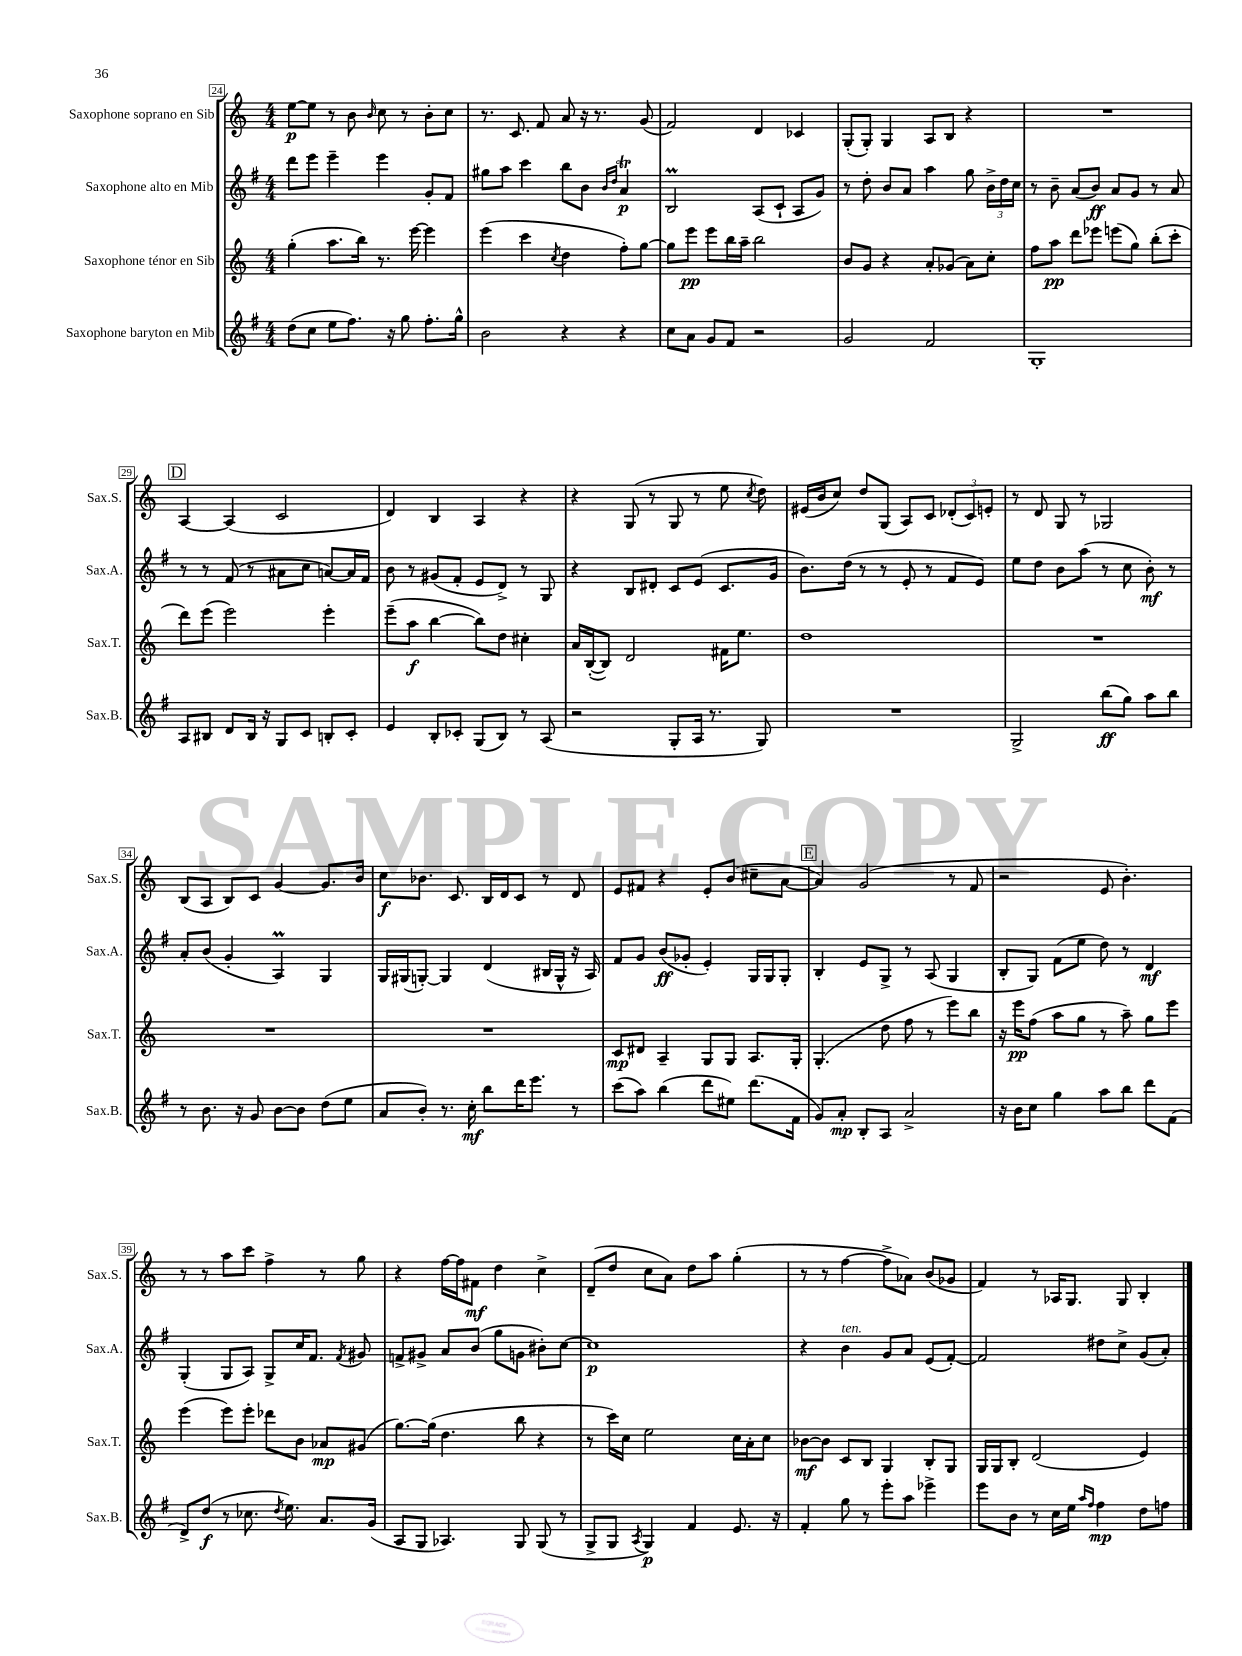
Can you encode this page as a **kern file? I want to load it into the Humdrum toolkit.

**kern	**dynam	**kern	**dynam	**kern	**dynam	**kern	**dynam
*part4	*part4	*part3	*part3	*part2	*part2	*part1	*part1
*staff4	*staff4	*staff3	*staff3	*staff2	*staff2	*staff1	*staff1
*I"Saxophone baryton en Mib	*	*I"Saxophone ténor en Sib	*	*I"Saxophone alto en Mib	*	*I"Saxophone soprano en Sib	*
*I'Sax.B.	*	*I'Sax.T.	*	*I'Sax.A.	*	*I'Sax.S.	*
*clefG2	*	*clefG2	*	*clefG2	*	*clefG2	*
*k[f#]	*	*k[]	*	*k[f#]	*	*k[]	*
*M4/4	*	*M4/4	*	*M4/4	*	*M4/4	*
=24	=24	=24	=24	=24	=24	=24	=24
(8dd\L	.	(4gg'\	.	8ddd\L	.	[8ee\L	p
8cc\J	.	.	.	8eee\J	.	8ee\J]	.
8ee\L	.	8.aa\L	.	4eee~\	.	8r	.
8.ff#\J)	.	.	.	.	.	8b\	.
.	.	16bb\Jk)	.	.	.	.	.
.	.	.	.	.	.	16qqb/	.
.	.	8.r	.	4eee\	.	8cc\	.
16r	.	.	.	.	.	.	.
8gg\	.	.	.	.	.	8r	.
.	.	[16eee\	.	.	.	.	.
8.ff#'\L	.	4eee\]	.	8g'/L	.	8b'\L	.
.	.	.	.	8f#/J	.	8cc\J	.
16gg^^\Jk	.	.	.	.	.	.	.
=25	=25	=25	=25	=25	=25	=25	=25
2b\	.	(4eee\	.	8gg#X\L	.	8.r	.
.	.	.	.	8aa\J	.	.	.
.	.	.	.	.	.	8.c/	.
.	.	4ccc\	.	4ccc\	.	.	.
.	.	.	.	.	.	8f/	.
.	.	8qcc/	.	.	.	.	.
4r	.	4dd\	.	8bb\L	.	8a/	.
.	.	.	.	8b\J	.	16r	.
.	.	.	.	.	.	8.r	.
.	.	.	.	16qqb/LL	.	.	.
.	.	.	.	16qqdd/JJ	.	.	.
4r	.	8ff'\L)	.	4aT/	p	.	.
.	.	[8gg\J	.	.	.	(8g/	.
=26	=26	=26	=26	=26	=26	=26	=26
8cc\L	.	8gg\L]	.	2Bm/	.	2f/)	.
8a\J	.	8eee\J	pp	.	.	.	.
8g/L	.	8eee\L	.	.	.	.	.
8f#/J	.	16bb\L	.	.	.	.	.
.	.	16aa~\JJ	.	.	.	.	.
2r	.	2bb\	.	(8A/L	.	4d/	.
.	.	.	.	8c`/J	.	.	.
.	.	.	.	8A/L	.	4c-X/	.
.	.	.	.	8g/J)	.	.	.
=27	=27	=27	=27	=27	=27	=27	=27
2g/	.	8b/L	.	8r	.	(8G'/L	.
.	.	8g/J	.	8dd'\	.	8G'/J)	.
.	.	4r	.	8b/L	.	4G/	.
.	.	.	.	8a/J	.	.	.
2f#/	.	8a'/L	.	4aa\	.	8A/L	.
.	.	(8g-X/J	.	.	.	8B/J	.
.	.	8a\L)	.	8gg\	.	4r	.
.	.	8cc'\J	.	24b^\LL	.	.	.
.	.	.	.	24dd\	.	.	.
.	.	.	.	24cc\JJ	.	.	.
=28	=28	=28	=28	=28	=28	=28	=28
1G'	.	8ff\L	.	8r	.	1r	.
.	.	8aa\J	pp	8b~\	.	.	.
.	.	8ddd\L	.	(8a/L	.	.	.
.	.	8eee-X\J	.	8b/J)	ff	.	.
.	.	(8eeen\L	.	8a/L	.	.	.
.	.	8gg\J)	.	8g/J	.	.	.
.	.	(8bb'\L	.	8r	.	.	.
.	.	8ccc'\J	.	8a/	.	.	.
!!LO:LB:g=z
!!LO:REH:place=s1:t=D
=29	=29	=29	=29	=29	=29	=29	=29
8A/L	.	8ddd\L)	.	8r	.	[4A/	.
8B#X/J	.	(8eee\J	.	8r	.	.	.
8d/L	.	2eee\)	.	(8f#/	.	(4A/]	.
16B#/Jk	.	.	.	8r	.	.	.
16r	.	.	.	.	.	.	.
8G/L	.	.	.	8a#X\L	.	2c/	.
8c/J	.	.	.	8cc\J	.	.	.
8Bn'/L	.	4eee'\	.	[8an/L)	.	.	.
8c'/J	.	.	.	16a/L]	.	.	.
.	.	.	.	16f#/JJ	.	.	.
=30	=30	=30	=30	=30	=30	=30	=30
4e/	.	(8eee~\L	.	8b\	.	4d/)	.
.	.	8aa\J	f	8r	.	.	.
8B'/L	.	[4bb\	.	(8g#X/L	.	4B/	.
8c-X'/J	.	.	.	8f#'/J	.	.	.
(8G/L	.	8bb\L])	.	8e/L	.	4A/	.
8B/J)	.	8dd\J	.	8d^/J)	.	.	.
8r	.	4cc#X'\	.	8r	.	4r	.
(8A/	.	.	.	8G/	.	.	.
=31	=31	=31	=31	=31	=31	=31	=31
2r	.	16a/LL	.	4r	.	4r	.
.	.	([16B'/J	.	.	.	.	.
.	.	8B/J])	.	.	.	.	.
.	.	2d/	.	8B/L	.	(8G/	.
.	.	.	.	8d#X'/J	.	8r	.
8G'/L	.	.	.	8c/L	.	8G/	.
16A/Jk	.	.	.	(8e/J	.	8r	.
8.r	.	.	.	.	.	.	.
.	.	16f#X\KL	.	8.c/L	.	8ee\	.
.	.	8.ee\J	.	.	.	.	.
.	.	.	.	.	.	8qcc/	.
8G/)	.	.	.	.	.	8dd\)	.
.	.	.	.	16g/Jk	.	.	.
=32	=32	=32	=32	=32	=32	=32	=32
1r	.	1dd	.	8.b\L)	.	(16e#X/LL	.
.	.	.	.	.	.	16b/J	.
.	.	.	.	.	.	8cc/J)	.
.	.	.	.	(16dd\Jk	.	.	.
.	.	.	.	8r	.	8dd/L	.
.	.	.	.	8r	.	(8G/J	.
.	.	.	.	8e'/	.	8A/L)	.
.	.	.	.	8r	.	8c/J	.
.	.	.	.	8f#/L	.	(12d-X'/L	.
.	.	.	.	.	.	12c/)	.
.	.	.	.	8e/J)	.	.	.
.	.	.	.	.	.	12en'/J	.
=33	=33	=33	=33	=33	=33	=33	=33
2G^/	.	1r	.	8ee\L	.	8r	.
.	.	.	.	8dd\J	.	8d/	.
.	.	.	.	8b\L	.	8G/	.
.	.	.	.	(8aa\J	.	8r	.
(8bb\L	ff	.	.	8r	.	2G-X/	.
8gg\J)	.	.	.	8cc\	.	.	.
8aa\L	.	.	.	8b'\)	mf	.	.
8bb\J	.	.	.	8r	.	.	.
!!LO:LB:g=z
=34	=34	=34	=34	=34	=34	=34	=34
8r	.	1r	.	8a'/L	.	(8B/L	.
8.b\	.	.	.	(8b/J	.	8A/J	.
.	.	.	.	4g'/	.	8B/L)	.
16r	.	.	.	.	.	.	.
8g/	.	.	.	.	.	8c/J	.
[8b\L	.	.	.	4AM/)	.	[4g/	.
8b\J]	.	.	.	.	.	.	.
(8dd\L	.	.	.	4G/	.	8.g/L]	.
8ee\J	.	.	.	.	.	.	.
.	.	.	.	.	.	16b/Jk	.
=35	=35	=35	=35	=35	=35	=35	=35
8a/L	.	1r	.	16G/LL	.	8cc\L	f
.	.	.	.	(16G#X/J	.	.	.
8b'/J)	.	.	.	[8Gn'/J)	.	8.b-X\J	.
8.r	.	.	.	4G/]	.	.	.
.	.	.	.	.	.	8.c/	.
16cc'\	mf	.	.	.	.	.	.
8bb\L	.	.	.	(4d/	.	16B/LL	.
.	.	.	.	.	.	16d/J	.
16ddd\K	.	.	.	.	.	8c/J	.
8.eee\J	.	.	.	.	.	.	.
.	.	.	.	16B#X/LL	.	8r	.
.	.	.	.	16G^^/JJ	.	.	.
8r	.	.	.	16r	.	8d/	.
.	.	.	.	16A/)	.	.	.
=36	=36	=36	=36	=36	=36	=36	=36
(8ccc\L	.	8c/L	mp	8f#/L	.	8e/L	.
8aa\J)	.	8d#X/J	.	8g/J	.	8f#X/J	.
(4bb\	.	4A~/	.	(8b/L	ff	4r	.
.	.	.	.	8g-X'/J	.	.	.
8ddd\L	.	8G/L	.	4e'/)	.	8e'/L	.
8ee#X\J)	.	8G/J	.	.	.	(8b/J	.
(8.ddd\L	.	8.A/L	.	16G/LL	.	8cc#X~\L	.
.	.	.	.	16G/J	.	.	.
.	.	.	.	8G'/J	.	[8a\J	.
16f#\Jk	.	16G'/Jk	.	.	.	.	.
!!LO:REH:place=s1:t=E
=37	=37	=37	=37	=37	=37	=37	=37
8g/L)	.	(4.G'/	.	4B'/	.	4a/])	.
8a'/J	mp	.	.	.	.	.	.
8B'/L	.	.	.	8e/L	.	(2g/	.
8A/J	.	8dd\	.	8G^/J	.	.	.
2a^/	.	8ff\	.	8r	.	.	.
.	.	8r	.	(8A/	.	.	.
.	.	8eee\L)	.	4G/	.	8r	.
.	.	8bb\J	.	.	.	8f/	.
=38	=38	=38	=38	=38	=38	=38	=38
16r	.	16r	.	8B'/L	.	2r	.
16b\KL	.	16eee\KL	pp	.	.	.	.
8cc\J	.	(8ff\J	.	8G/J)	.	.	.
4gg\	.	8aa\L	.	(8f#\L	.	.	.
.	.	8gg\J	.	8ee\J	.	.	.
8aa\L	.	8r	.	8dd\)	.	8e/	.
8bb\J	.	8aa~\)	.	8r	.	4.b'\)	.
8ddd\L	.	8gg\L	.	4d/	mf	.	.
(8f#\J	.	8eee\J	.	.	.	.	.
!!LO:LB:g=z
=39	=39	=39	=39	=39	=39	=39	=39
8d^/L)	.	(4eee\	.	(4G'/	.	8r	.
(8dd/J	f	.	.	.	.	8r	.
8r	.	8eee\L)	.	8G/L	.	8aa\L	.
8.cc-X\	.	8eee'\J	.	8A/J)	.	8ccc\J	.
.	.	8ddd-X\L	.	8G^/L	.	4ff^\	.
8qdd/	.	.	.	.	.	.	.
8.ee\)	.	.	.	.	.	.	.
.	.	8b\J	.	16cc/K	.	.	.
.	.	.	.	8.f#/J	.	.	.
8.a/L	.	8a-X/L	mp	.	.	8r	.
.	.	.	.	8qf#/	.	.	.
.	.	(8g#X/J	.	8g#X/	.	8gg\	.
(16g/Jk	.	.	.	.	.	.	.
=40	=40	=40	=40	=40	=40	=40	=40
8A/L	.	[8.gg\L)	.	8fn^/L	.	4r	.
8G/J	.	.	.	8g#X^/J	.	.	.
.	.	(16gg\Jk]	.	.	.	.	.
4.A-X/)	.	4.dd\	.	8a/L	.	[16ff\LL	.
.	.	.	.	.	.	16ff\J]	.
.	.	.	.	(8b/J	.	8f#X\J	mf
.	.	.	.	8gg\L	.	4dd\	.
8G/	.	8bb\	.	8gn\J	.	.	.
(8G/	.	4r	.	8b#X'\L)	.	4cc^\	.
8r	.	.	.	[8cc\J	.	.	.
=41	=41	=41	=41	=41	=41	=41	=41
8G^/L	.	8r	.	1cc]	p	(8d~/L	.
8G/J	.	16ccc\LL)	.	.	.	8dd/J	.
.	.	16cc\JJ	.	.	.	.	.
8qA/	.	.	.	.	.	.	.
4G/)	p	2ee\	.	.	.	8cc\L	.
.	.	.	.	.	.	8a\J)	.
4f#/	.	.	.	.	.	8dd\L	.
.	.	.	.	.	.	8aa\J	.
8.e/	.	16cc\LL	.	.	.	(4gg'\	.
.	.	16a'\J	.	.	.	.	.
.	.	8cc\J	.	.	.	.	.
16r	.	.	.	.	.	.	.
=42	=42	=42	=42	=42	=42	=42	=42
4f#'/	.	[8b-X\L	mf	4r	.	8r	.
.	.	8b-\J]	.	.	.	8r	.
!	!	!	!	!LO:TX:a:i:t=ten.	!	!	!
8gg\	.	8c/L	.	4b\	.	[4ff\	.
8r	.	8B/J	.	.	.	.	.
8eee'\L	.	4G/	.	8g/L	.	8ff^\L]	.
8aa\J	.	.	.	8a/J	.	8a-X\J)	.
4eee-X^\	.	8B'/L	.	(8e/L	.	(8b/L	.
.	.	8G/J	.	[8f#'/J)	.	8g-X/J	.
=43	=43	=43	=43	=43	=43	=43	=43
8eee\L	.	16G/LL	.	2f#/]	.	4f/)	.
.	.	16G/J	.	.	.	.	.
8b\J	.	8B'/J	.	.	.	.	.
8r	.	(2d/	.	.	.	8r	.
16cc\LL	.	.	.	.	.	16A-X/KL	.
16ee\JJ	.	.	.	.	.	8.G/J	.
16qqaa/LL	.	.	.	.	.	.	.
16qqff#/JJ	.	.	.	.	.	.	.
4ff#\	mp	.	.	8dd#X\L	.	.	.
.	.	.	.	8cc^\J	.	8G/	.
8dd\L	.	4e/)	.	(8g/L	.	4B'/	.
8ffn\J	.	.	.	8a'/J)	.	.	.
==	==	==	==	==	==	==	==
*-	*-	*-	*-	*-	*-	*-	*-
